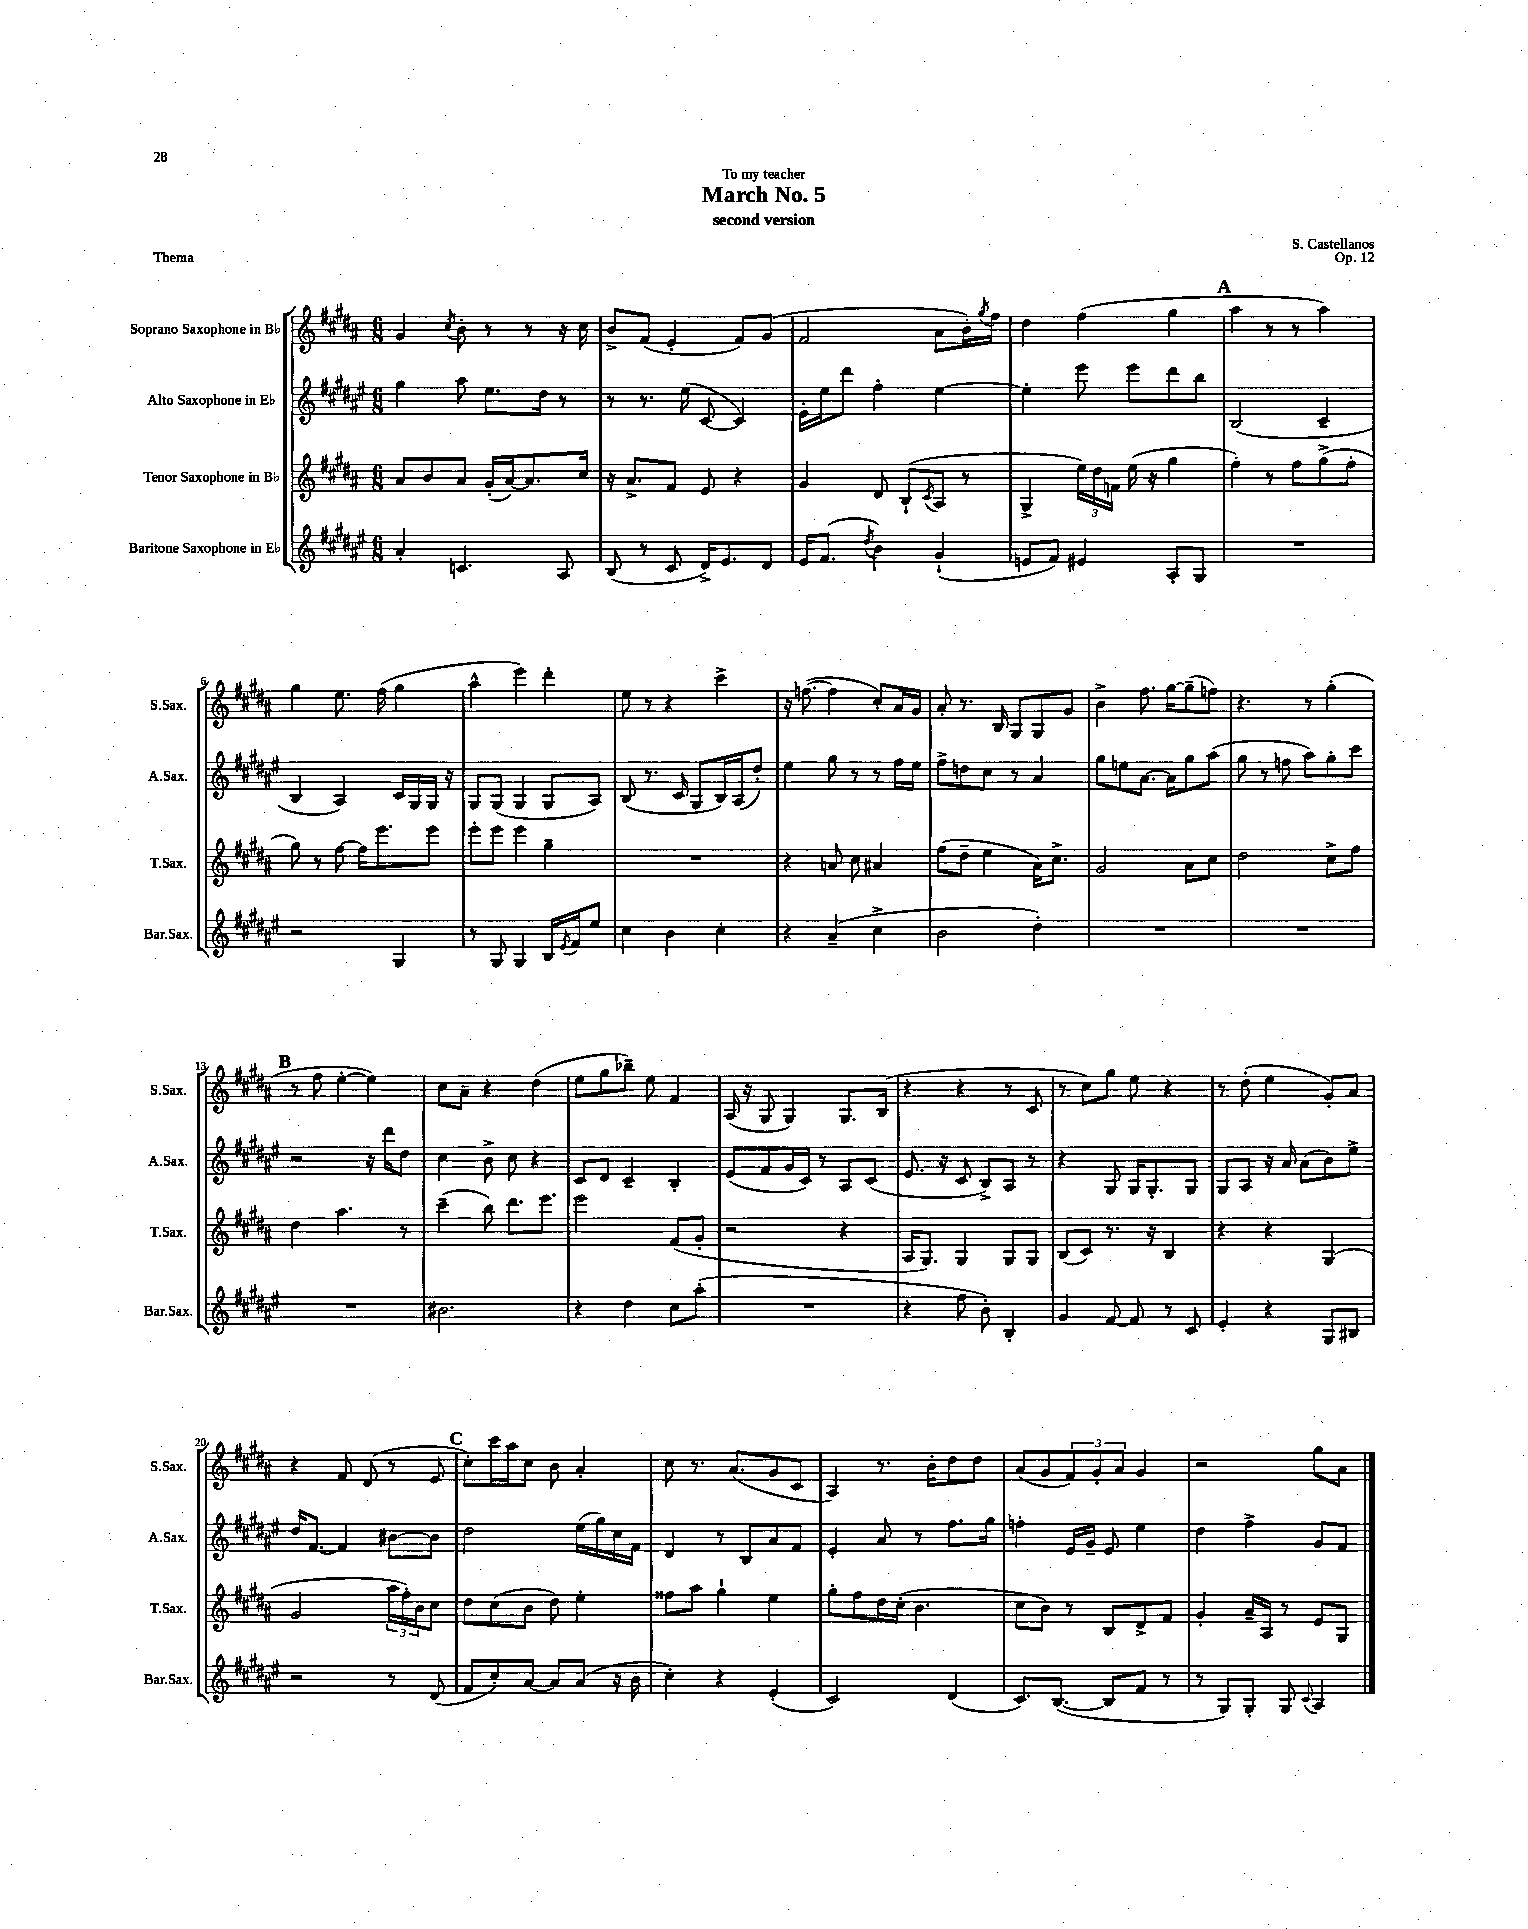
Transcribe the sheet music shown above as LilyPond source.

\header { title = "March No. 5" composer = "S. Castellanos" subtitle = "second version" dedication = "To my teacher" opus = "Op. 12" piece = "Thema" }
<<
\new StaffGroup <<
\new Staff = "s0" \with { instrumentName = "Soprano Saxophone in Bb" shortInstrumentName = "S.Sax." } {
    \clef treble \key b \major \numericTimeSignature \time 6/8
    gis'4 \acciaccatura { cis''8 } b'8-. r8 r8 r16 cis''16 |
    b'8-> fis'8( e'4-. fis'8) gis'8( |
    fis'2 ais'8 b'16-.) \acciaccatura { gis''8 } fis''16 |
    dis''4 fis''4( gis''4 |
    \mark \markup { \bold "A" } ais''4 r8 r8 ais''4) |
    gis''4 e''8. fis''16( gis''4 |
    ais''4-^ e'''4) dis'''4-. |
    e''8 r8 r4 cis'''4-> |
    r16 f''8.~( f''4 cis''8-.) ais'16 gis'16 |
    ais'8-. r8. b16 gis8 gis8 gis'8 |
    b'4-> fis''8. gis''16~ gis''8--( f''8) |
    r4. r8 gis''4-.( |
    \mark \markup { \bold "B" } r8 fis''8 e''4~-. e''4) |
    cis''8 ais'8-- r4 dis''4( |
    e''8 gis''8 bes''8--) e''8 fis'4 |
    ais16( r16 gis8 gis4) gis8. b16( |
    r4 r4 r8 cis'8 |
    r8 cis''8) gis''8 e''8 r4 |
    r8 dis''8-.( e''4 gis'8-.) ais'8 |
    r4 fis'8 dis'8( r8 e'8 |
    \mark \markup { \bold "C" } cis''8-.) cis'''16 ais''16 cis''8 b'8 ais'4-. |
    cis''8 r8. ais'8.( gis'8 cis'8 |
    ais4) r8. b'16-. dis''8 dis''8 |
    ais'8( gis'8 \tuplet 3/2 { fis'8) gis'8-. ais'8 } gis'4 |
    r2 gis''8 ais'8 \bar "|." |
}
\new Staff = "s1" \with { instrumentName = "Alto Saxophone in Eb" shortInstrumentName = "A.Sax." } {
    \clef treble \key fis \major \numericTimeSignature \time 6/8
    gis''4 ais''8 eis''8. dis''16 r8 |
    r8 r8. eis''16( cis'8~ cis'4) |
    eis'16-. eis''16 dis'''8 fis''4-. eis''4~ |
    eis''4-. eis'''8 eis'''8 dis'''8 b''8 |
    \mark \markup { \bold "A" } b2( cis'4-- |
    b4 ais4) cis'16 gis16 gis16 r16 |
    gis8 gis8( gis4 gis8 ais8) |
    b8( r8. cis'16 gis8 b16) ais16( dis''8-.) |
    eis''4 gis''8 r8 r8 fis''16 eis''16 |
    fis''8-> d''8 cis''8 r8 ais'4 |
    gis''8 e''8 ais'8.~ ais'16 gis''8 ais''8( |
    gis''8 r8 f''8 ais''8) gis''8-. cis'''8 |
    \mark \markup { \bold "B" } r2 r16 dis'''16 dis''8 |
    cis''4 b'8-> cis''8 r4 |
    cis'8 dis'8 cis'4-- b4-. |
    eis'8( fis'8 gis'16 cis'16) r8 ais8 cis'8( |
    eis'8. r16 cis'8 b8->) ais8 r8 |
    r4 gis8 gis16 gis8.-. gis8 |
    gis8 ais8 r16 ais'16 ais'8( b'8) eis''8-> |
    dis''16 fis'8.~ fis'4 bis'8~ bis'8 |
    \mark \markup { \bold "C" } dis''2 eis''16( gis''16) cis''16 fis'16 |
    dis'4 r8 b8 ais'8 fis'8 |
    eis'4-. ais'8 r8 fis''8. gis''16 |
    f''4-. eis'16 gis'16-- eis'8 eis''4 |
    dis''4 fis''4-> gis'8 fis'8 \bar "|." |
}
\new Staff = "s2" \with { instrumentName = "Tenor Saxophone in Bb" shortInstrumentName = "T.Sax." } {
    \clef treble \key b \major \numericTimeSignature \time 6/8
    ais'8 b'8 ais'8 gis'16-.( ais'16~) ais'8. cis''16 |
    r16 ais'8.-> fis'8 e'8 r4 |
    gis'4 dis'8 b8-!( \acciaccatura { cis'8 } ais8 r8 |
    gis4-> \tuplet 3/2 { e''16) dis''16 f'16 } e''16( r16 gis''4 |
    \mark \markup { \bold "A" } fis''4-.) r8 fis''8 gis''8->( fis''8-. |
    gis''8) r8 fis''8~ fis''16 e'''8. e'''8 |
    e'''8-. e'''8 e'''4 gis''4-- |
    R2. |
    r4 a'8 cis''8 ais'4 |
    fis''8( dis''8-- e''4 ais'16) cis''8.-> |
    gis'2 ais'8 cis''8 |
    dis''2 cis''8-> fis''8 |
    \mark \markup { \bold "B" } dis''4 ais''4. r8 |
    cis'''4--( b''8) dis'''8. e'''8. |
    e'''2 fis'8( gis'8-. |
    r2 r4 |
    ais16 gis8.) gis4 gis8 gis8 |
    b8( cis'8) r8. r16 b4 |
    r4 r4 gis4( |
    gis'2 \tuplet 3/2 { ais''16 fis''16-.) b'16 } cis''8 |
    \mark \markup { \bold "C" } dis''8 cis''8( b'8 dis''8) e''4-. |
    fisis''8 ais''8 gis''4-! e''4 |
    gis''8-. fis''8 dis''16 cis''16-.( b'4. |
    cis''8 b'8) r8 b8 dis'8-> fis'8 |
    gis'4-. ais'16-- ais16 r8 e'8 gis8 \bar "|." |
}
\new Staff = "s3" \with { instrumentName = "Baritone Saxophone in Eb" shortInstrumentName = "Bar.Sax." } {
    \clef treble \key fis \major \numericTimeSignature \time 6/8
    ais'4-. c'4. ais8 |
    b8( r8 cis'8 dis'16->) eis'8. dis'8 |
    eis'16 fis'8.( \acciaccatura { dis''8 } b'4) gis'4-!( |
    e'8 fis'8) eis'4 ais8-. gis8 |
    \mark \markup { \bold "A" } R2. |
    r2 gis4 |
    r8 gis8 gis4 b16 \acciaccatura { eis'8 } fis'16 eis''8 |
    cis''4 b'4 cis''4-. |
    r4 ais'4--( cis''4-> |
    b'2 dis''4-.) |
    R2. |
    R2. |
    \mark \markup { \bold "B" } R2. |
    bis'2. |
    r4 dis''4 cis''8 ais''8-.( |
    R2. |
    r4 fis''8 b'8-.) b4-. |
    gis'4 fis'8~ fis'8 r8 cis'8 |
    eis'4-. r4 gis8 bis8 |
    r2 r8 dis'8( |
    \mark \markup { \bold "C" } fis'8 cis''8-.) ais'8~ ais'8 ais'8( r16 b'16 |
    cis''4-.) r4 eis'4-.( |
    cis'2) dis'4( |
    cis'8.) b8.~( b8 fis'8 r8 |
    r8 gis8) gis8-. gis8 \appoggiatura { cis'8 } ais4 \bar "|." |
}
>>
>>
